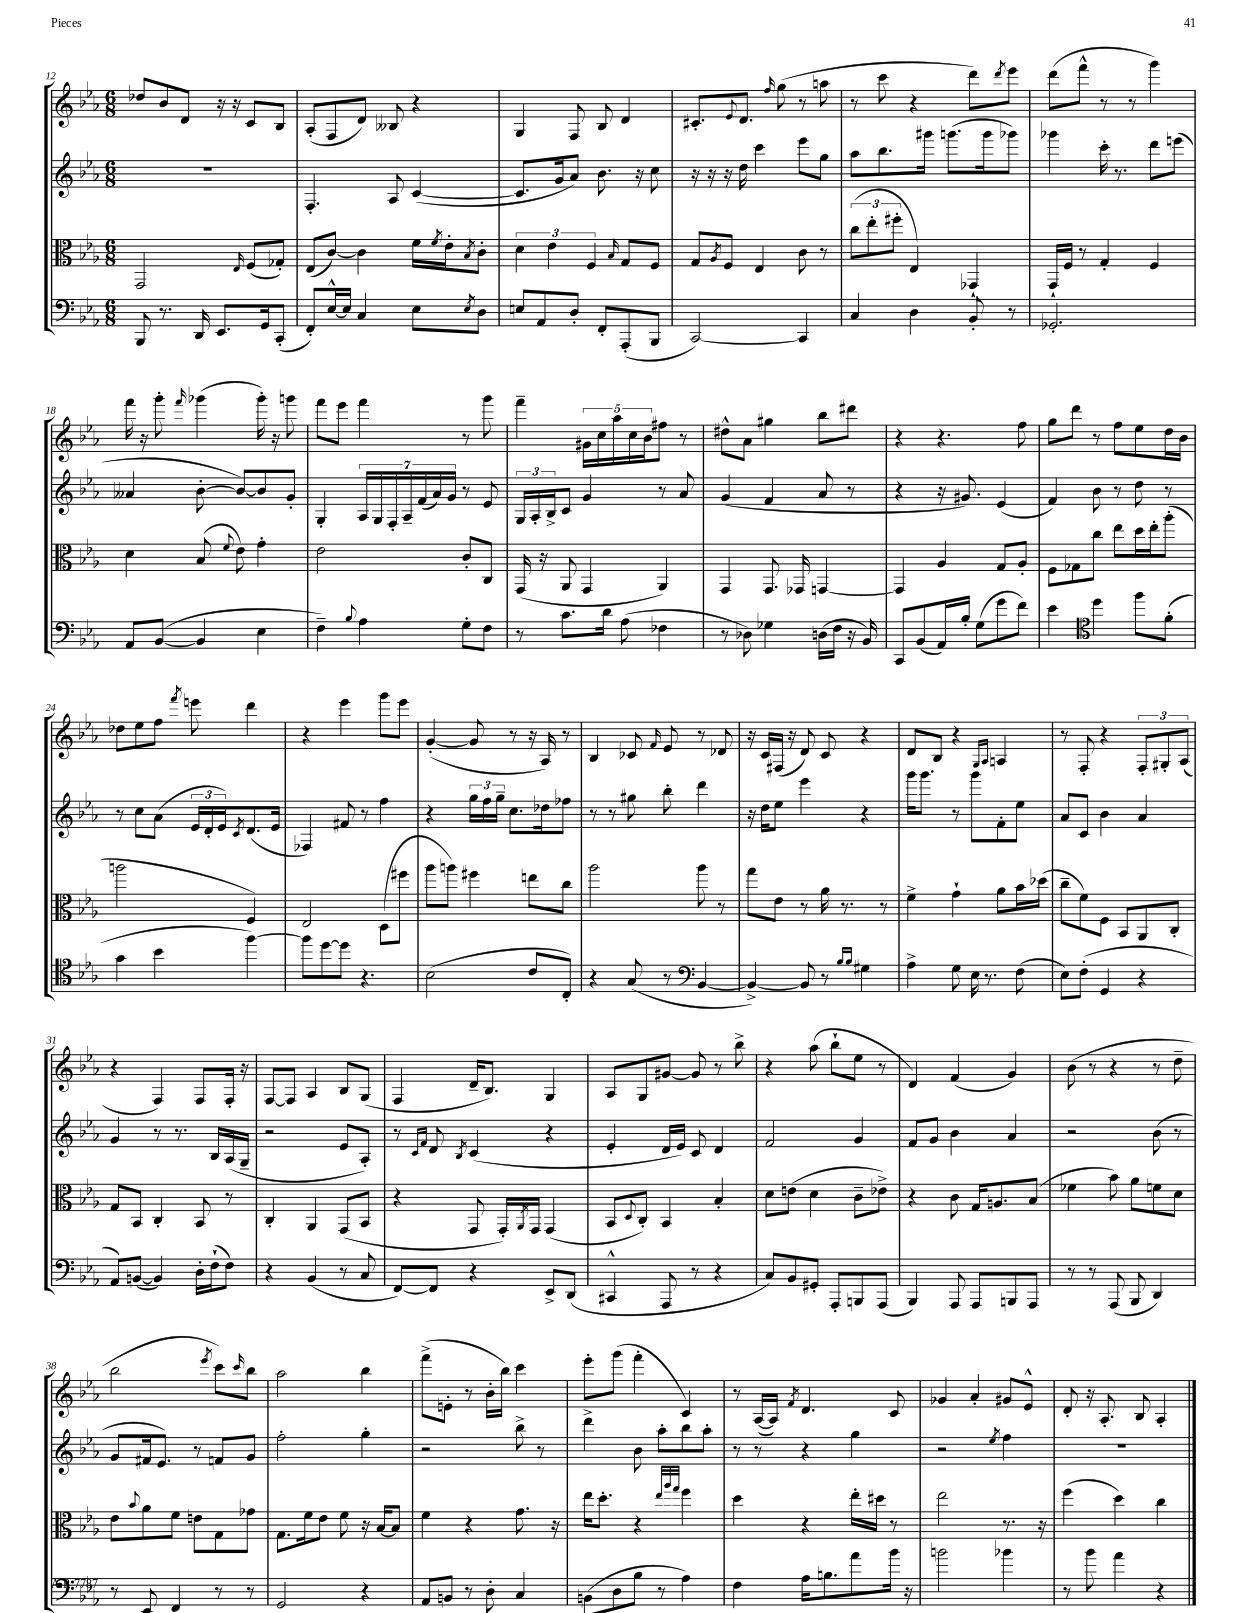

**kern	**kern	**kern	**kern
*part4	*part3	*part2	*part1
*staff4	*staff3	*staff2	*staff1
*clefF4	*clefC3	*clefG2	*clefG2
*k[b-e-a-]	*k[b-e-a-]	*k[b-e-a-]	*k[b-e-a-]
*M6/8	*M6/8	*M6/8	*M6/8
=12	=12	=12	=12
8BBB-/	2GG/	2.r	8dd-X/L
8.r	.	.	8b-/
.	.	.	8d/J
16DD/	.	.	.
8.EE-/L	.	.	16r
.	.	.	16r
.	16qqE-/	.	.
.	(8F/L	.	8c/L
16GG/k	.	.	.
(8CC'/J	8G-X'/J)	.	8B-/J
=13	=13	=13	=13
8FF'/L)	(8E-/L	4.F'/	(8A-'/L
[16E-^^/L	[8c/J)	.	8F/
16E-/JJ]	.	.	.
4C/	4c\]	.	8d/J)
.	.	8A-/	8B--X/
8E-\L	16f\LL	([4c/	4r
.	8qf/	.	.
.	16e-'\J	.	.
8qE-/	8qB-/	.	.
8D\J	8c'\J	.	.
=14	=14	=14	=14
8En/L	6d\	8.c/L]	4G/
8AA-/	.	.	.
.	6e-\	.	.
.	.	16g/k	.
8D'/J	.	8a-/J)	8F/
.	6F/	.	.
8FF'/L	.	8.b-\	8B-/
.	16qqB-/	.	.
(8AAA-'/	8G/L	.	4d/
.	.	16r	.
8BBB-/J	8F/J	8cc\	.
=15	=15	=15	=15
[2CC/)	8G/L	16r	8.c#X'/L
.	.	16r	.
.	8qA-/	.	.
.	8F/J	16r	.
.	.	.	8qqe-/
.	.	16dd\	8.d/J
.	4E-/	4ccc\	.
.	.	.	16qqff/
.	.	.	(8gg\
4CC/]	8c\	8eee-\L	8r
.	8r	8gg\J	8aan\
=16	=16	=16	=16
4C/	(12cc\L	8aa-\L	8r
.	12ee-'\	.	.
.	.	8.bb-\	8ccc\
.	12ff#X'\J	.	.
4D\	4E-/)	.	4r
.	.	16ggg#X\Jk	.
.	.	(8.gggn\L	.
8BB-'/	4GG-X`/	.	8ddd\L)
.	.	16ggg\k	.
.	.	.	8qddd/
8r	.	8ggg-X\J)	8eee-\J
=17	=17	=17	=17
2.GG-X'/	16GG`/LL	4ggg-X\	(8ddd\L
.	16F/JJ	.	.
.	8r	.	8fff^^\J
.	4G'/	16ccc'\	8r
.	.	8.r	.
.	.	.	8r
.	4F/	8ddd\L	4ggg\)
.	.	(8eeen\J	.
!!LO:LB:g=z
=18	=18	=18	=18
8AA-/L	4d\	4a--X/	16fff\
.	.	.	16r
([8BB-/J	.	.	8ggg'\
.	.	.	16qqfff/
4BB-/]	(8B-/	[8b-'\	(4ggg-X\
.	8qqf/	.	.
.	8e-\)	8b-/L_)	.
4E-\	4g'\	8b-/]	16ggg-'\)
.	.	.	16r
.	.	8g'/J	8gggn\
=19	=19	=19	=19
4F~\)	2e-\	4G'/	8fff\L
.	.	.	8eee-\J
8qqB-/	.	.	.
4A-\	.	28A-/LL	4fff\
.	.	28G/	.
.	.	28F'/	.
.	.	28A-~/	.
.	.	(28f/	.
.	.	28a-/)	.
.	.	28g/JJ	.
8G'\L	8c'/L	8r	8r
8F\J	8C/J	8e-/	8ggg\
=20	=20	=20	=20
8r	(16GG/	24G/LL	4fff~\
.	.	24A-'/	.
.	16r	.	.
.	.	24B-^/J	.
8.c\L	8AA-/	8c/J	.
.	4GG/	4g/	20g#X\LL
.	.	.	20cc\
16d\Jk	.	.	.
.	.	.	20aa-\
(8A-\	.	.	.
.	.	.	20cc\
.	.	.	20b-\J
4F-X\	4AA-/)	8r	8ff#X\J
.	.	8a-/	8r
=21	=21	=21	=21
8r	4GG/	(4g/	8dd#X^^\L
8D-X\)	.	.	8a-\J
4G-X\	8.GG/	4f/	4gg#X\
.	16GG-X/	.	.
(16Dn\LL	[4GGn/	8a-/	8bb-\L
16F\JJ	.	.	.
16r	.	8r	8ddd#X\J
16BB-/)	.	.	.
=22	=22	=22	=22
8CC/L	4GG/]	4r	4r
(8BB-/	.	.	.
16AA-/L)	4A-/	16r	4.r
16B-'/JJ	.	8.g#X/)	.
(8G\L	.	.	.
8g\	8G/L	(4e-/	.
8f\J)	8A-'/J	.	8ff\
=23	=23	=23	=23
4e-\	8F\L	4f/)	8gg\L
.	8G-X\	.	8ddd\J
*clefC4	*	*	*
4dd\	8cc\J	8b-\	8r
.	8ee-\L	8r	8ff\L
8ff\L	16dd\L	8dd\	8ee-\
.	16ee-'\J	.	.
(8f'\J	(8aa-'\J	8r	16dd\L
.	.	.	16b-\JJ
!!LO:LB:g=z
=24	=24	=24	=24
4g\	2aan\	8r	8dd-X\L
.	.	8cc\L	8ee-\
4b-\	.	(8a-\J	8ff\J
.	.	.	8qfff/
.	.	24e-/LL	8eeen\
.	.	24d'/	.
.	.	24e-/J)	.
.	.	8qc/	.
[4ff\)	4F/)	(8.d/	4ddd\
.	.	16e-/Jk	.
=25	=25	=25	=25
8ff\L]	2E-/	4F-X/)	4r
[8dd\	.	.	.
8dd\J]	.	8f#X/	4eee-\
4.r	.	8r	.
.	(8D\L	4ff\	8ggg\L
.	8ff#X\J	.	8eee-\J
=26	=26	=26	=26
(2B-\	8aa-\L	4r	([4g'/
.	8aan\J)	.	.
.	4ff#X\	24gg\LL	8g/]
.	.	24ff\	.
.	.	24gg~\JJ	.
.	.	8.cc\L	8r
8c/L	8een\L	.	16r
.	.	16dd-X\k	16A-/)
8C'/J)	8cc\J	8ff-X\J	8r
=27	=27	=27	=27
4r	2aa-\	8r	4B-/
.	.	8r	.
(8G/	.	8gg#X\	8c-X/
.	.	.	16qqf/
8r	.	8bb-'\	8e-/
*clefF4	*	*	*
[4BB-/	8aa-\	4ddd\	8r
.	8r	.	8d-X/
=28	=28	=28	=28
4BB-^/_)	8gg\L	16r	16r
.	.	16dd\KL	16c/LL
.	8e-\J	8ee-\J	(16F#X/JJ
.	.	.	16r
8BB-/]	8r	4eee-\	8d/)
8r	16a-\	.	8c/
.	8.r	.	.
16qqB-/LL	.	.	.
16qqB-/JJ	.	.	.
4G#X\	.	4r	4r
.	8r	.	.
=29	=29	=29	=29
4A-^\	4f^\	16ggg\KL	8d/L
.	.	8.ggg\J	.
.	.	.	8B-/J
8G\	4g`\	8r	4r
16E-\	.	8ggg\L	.
8.r	.	.	.
.	.	.	16qqG/LL
.	.	.	16qqA-/JJ
.	8a-\L	8f'\	4An/
(8F\	16b-\L	8ee-\J	.
.	(16dd-X\JJ	.	.
=30	=30	=30	=30
8E-\L)	8cc~\L	8a-/L	8r
(8F'\J	8f\)	8c/J	8F'/
4GG/	8F\J	4b-\	4r
.	8BB-/L	.	.
4r	8AA-/	4a-/	12F'/L
.	.	.	12G#X'/
.	8C'/J	.	.
.	.	.	(12A-/J
!!LO:LB:g=z
=31	=31	=31	=31
8AA-/L)	8G/L	4g/	4r
([8BBn/J	8BB-/J	.	.
4BB/])	4C'/	8r	4F/)
.	.	8.r	.
16D'\LL	8BB-/	.	8F/L
(16F`\J	.	16B-/LL	.
8F\J)	8r	(16A-/	16F'/Jk
.	.	16G~/JJ	16r
=32	=32	=32	=32
4r	4C'/	2r	[8F/L
.	.	.	8F/J]
(4BB-/	4AA-/	.	4A-/
8r	(8GG/L	8e-/L	8B-/L
8C/	8BB-/J	8A-'/J)	(8G/J
=33	=33	=33	=33
[8FF/L)	4r	8r	4F/
.	.	16qqc/LL	.
.	.	16qqf/JJ	.
8FF/J]	.	8d/	.
.	.	8qB-/	.
4r	8GG/	(4c/	16d~/KL
.	.	.	8.B-/J)
.	16GG'/LL)	.	.
.	8qAA-/	.	.
.	16GG/JJ	.	.
8EE-^/L	(4GG/	4r	4G/
(8DD/J	.	.	.
=34	=34	=34	=34
4CC#X^^/	8BB-/L	4e-'/	8A-/L
.	8qqD/	.	.
.	8C'/J)	.	8G/
8AAA-/	4BB-/	16d/LL	[8g#X/J
.	.	16e-/JJ)	.
8r	.	8c/	8g#/]
4r	4B-'/	4d/	8r
.	.	.	8bb-^\
=35	=35	=35	=35
8C/L)	8d\L	2f/	4r
8BB-/	(8en\J	.	.
8GG#X'/J	4d\	.	(8aa-\
8AAA-'/L	.	.	8bb-`\L
8BBBn/	8c~\L	4g/	8ee-\J
(8AAA-/J	8e-X^\J)	.	8r
=36	=36	=36	=36
4BBB-/)	4r	8f/L	4d/)
.	.	8g/J	.
8AAA-/	8c\	4b-\	(4f/
8AAA-/L	16G/KL	.	.
.	8.An/	.	.
8BBBn/	.	4a-/	4g/)
8AAA-/J	(8B-/J	.	.
=37	=37	=37	=37
8r	4f-X\	2r	(8b-\
8r	.	.	8r
(8AAA-/	8b-\)	.	4r
8BBB-/	8a-\L	.	.
4DD/)	8fn\	(8b-\	8r
.	8d\J	8r	8dd~\
!!LO:LB:g=z
=38	=38	=38	=38
8r	8e-\L	8g/L	2bb-\
.	8qqb-/	.	.
8EE-/	8a-\	16f#X/k	.
.	.	8.e-/J)	.
4FF/	8f\J	.	.
.	8en\L	8r	.
.	.	.	8qeee-/
8r	8G\	8fn/L	8ccc\L)
.	.	.	16qqccc/
8r	8g-X\J	8g/J	8bb-\J
=39	=39	=39	=39
2GG/	8.G\L	2ff'\	2aa-\
.	16f\k	.	.
.	8e-\J	.	.
.	8f\	.	.
4r	16r	4gg'\	4bb-\
.	[16B-/KL	.	.
.	8B-/J]	.	.
=40	=40	=40	=40
8AA-/L	4f\	2r	(8fff^\L
8BBn/J	.	.	8en'\J
8r	4r	.	8r
8D'\	.	.	16b-'\LL
.	.	.	16bb-\JJ)
4C/	8.g\	8bb-^\	4ccc\
.	.	8r	.
.	16r	.	.
=41	=41	=41	=41
(8BBn\L	16ee-\KL	4ddd^\	8eee-'\L
.	8.dd'\J	.	.
8D\	.	.	(8ggg\J
8B-\J	4r	8b-\	4fff'\
8r	.	8aa-'\L	.
.	32qqee-/LLL	.	.
.	32qqaa-/	.	.
.	32qqgg/JJJ	.	.
4A-\)	4ff\	8bb-\	4c/)
.	.	8aa-'\J	.
=42	=42	=42	=42
4F\	4dd\	8r	8r
.	.	8r	([16A-/LL
.	.	.	16A-/JJ])
.	.	.	8qf/
16A-\KL	4r	4r	4.d/
8.Bn\	.	.	.
8a-\	16ee-'\LL	4gg\	.
.	16dd#X\JJ	.	.
16b-\Jk	8r	.	8c/
16r	.	.	.
=43	=43	=43	=43
2bn\	2ee-\	2r	4g-X/
.	.	.	4a-'/
.	.	8qee-/	.
4b-X\	8.r	4ff\	8g#X/L
.	.	.	8e-^^/J
.	16r	.	.
=44	=44	=44	=44
8r	(4ff\	2.r	8d'/
8b-\	.	.	16r
.	.	.	8.A-'/
4a-\	4dd\)	.	.
.	.	.	8B-/
4r	4cc\	.	4A-'/
==	==	==	==
*-	*-	*-	*-
